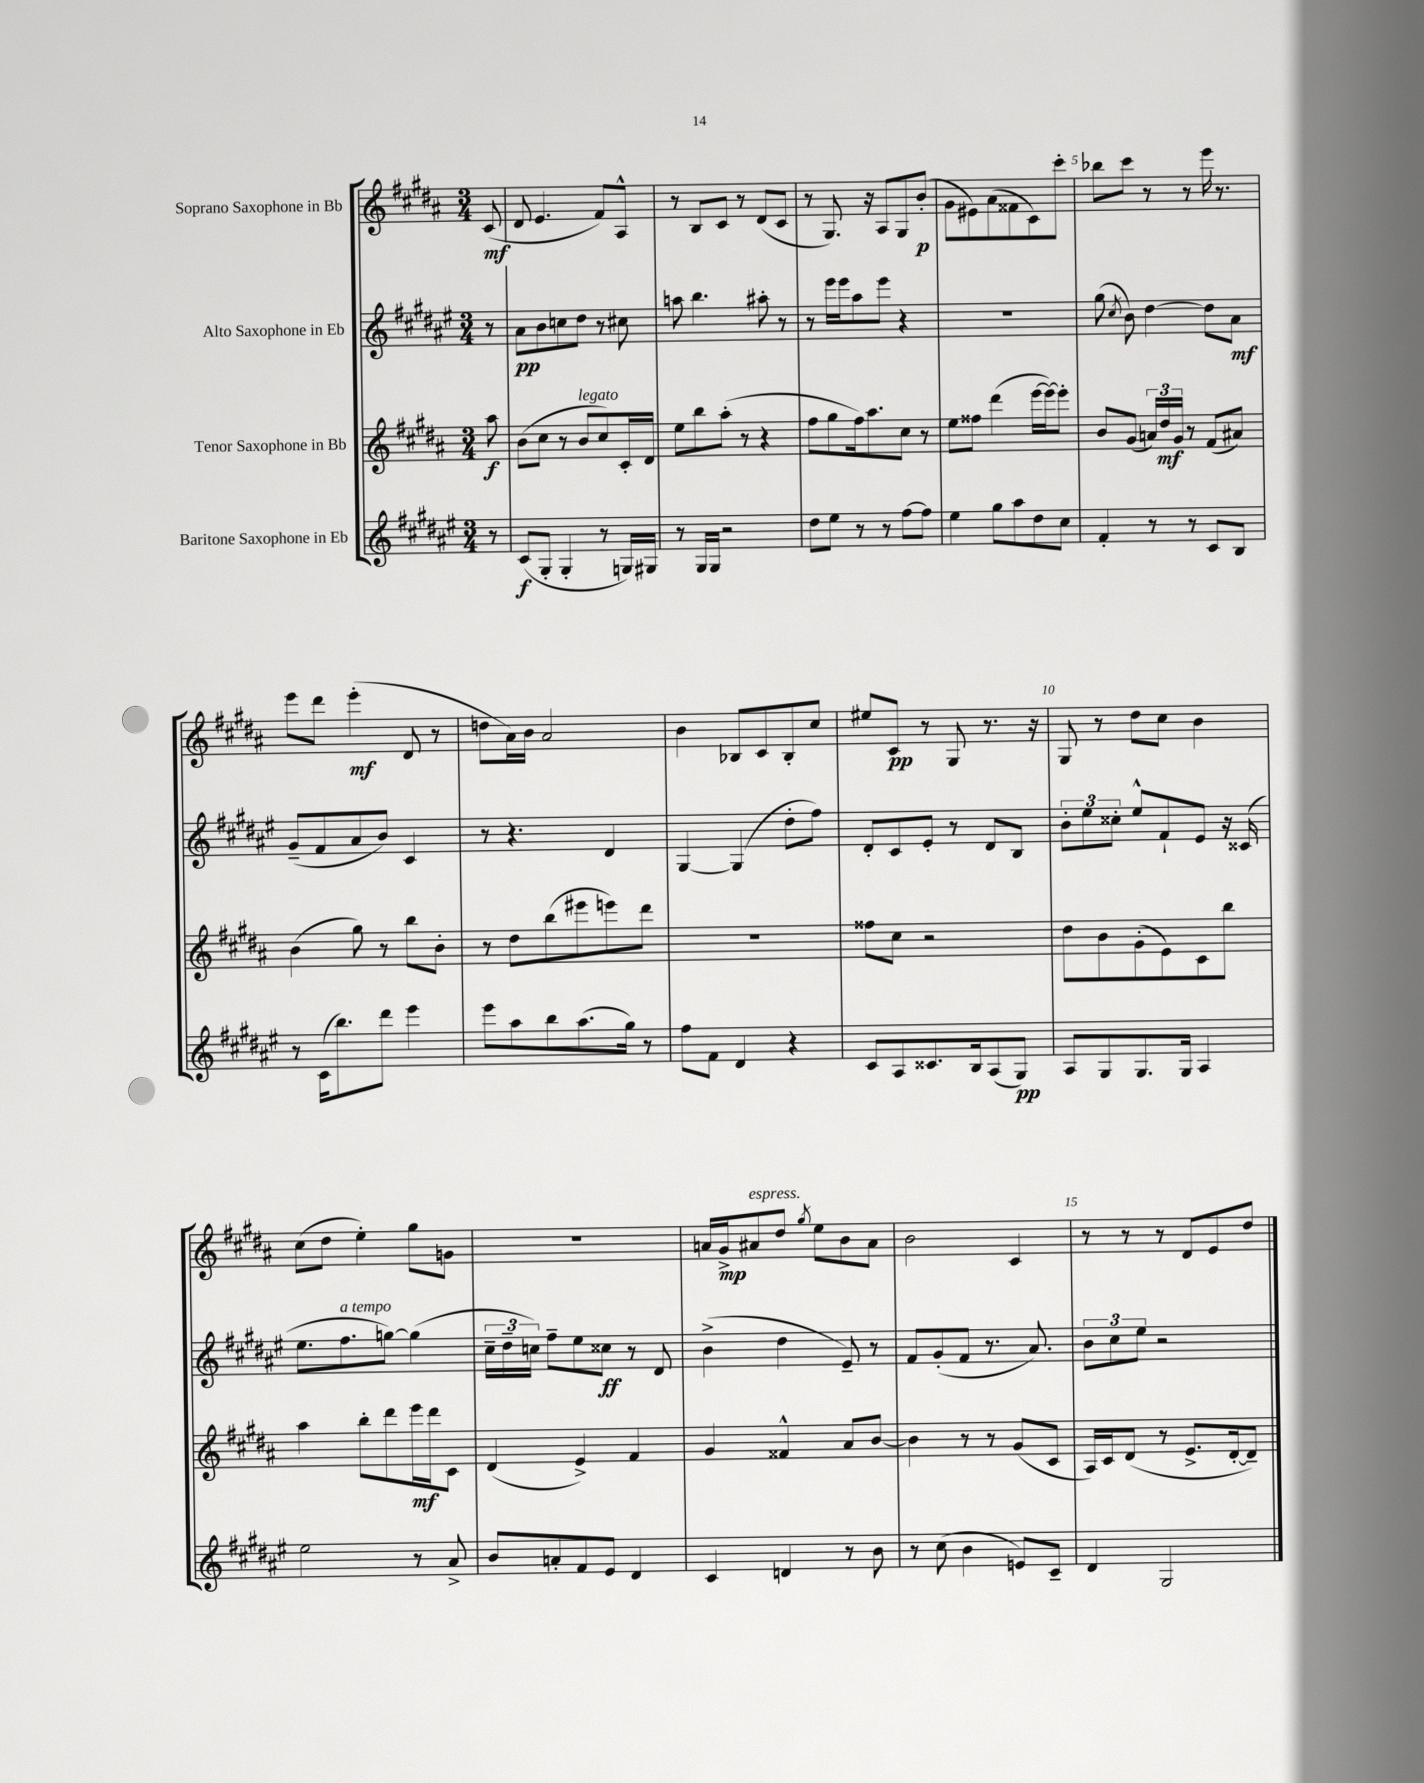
<<
\new StaffGroup <<
\new Staff = "s0" \with { instrumentName = "Soprano Saxophone in Bb" } {
    \clef treble \key b \major \numericTimeSignature \time 3/4 \partial 8
    \autoBeamOff cis'8\mf( |
    dis'8 e'4. fis'8[) ais8]-^ |
    r8 b8[ cis'8] r8 dis'8[( cis'8] |
    r8 gis8.) r16 ais8[ gis8 b'8]-.\p( |
    gis'8[ eis'8) ais'8( fisis'8 cis'8) cis'''8]-. |
    bes''8[ cis'''8] r8 r8 e'''16 r8. |
    e'''8[ dis'''8] e'''4-.\mf( dis'8 r8 |
    d''8[ ais'16) b'16] ais'2 |
    b'4 bes8[ cis'8 bes8-. cis''8] |
    eis''8[ cis'8]\pp r8 gis8 r8. r16 |
    gis8 r8 dis''8[ cis''8] b'4 |
    cis''8[( dis''8] e''4-.) gis''8[ g'8] |
    R2. |
    a'16[ gis'16->\mp ais'8^\markup { \italic "espress." } dis''8] \acciaccatura { gis''8 } e''8[ b'8 ais'8] |
    b'2 cis'4 |
    r8 r8 r8 dis'8[ e'8 dis''8] \bar "|." |
}
\new Staff = "s1" \with { instrumentName = "Alto Saxophone in Eb" } {
    \clef treble \key fis \major \numericTimeSignature \time 3/4 \partial 8
    \autoBeamOff r8 |
    ais'8[\pp b'8 c''8 dis''8] r8 cis''8 |
    a''8 b''4. ais''8-. r8 |
    r8 eis'''16[ eis'''16 ais''8 eis'''8] r4 |
    R2. |
    gis''8( \acciaccatura { cis''8 } b'8) dis''4~ dis''8[ ais'8]\mf |
    gis'8[--( fis'8 ais'8 b'8]) cis'4 |
    r8 r4. dis'4 |
    gis4~ gis4( dis''8[-. fis''8]) |
    dis'8[-. cis'8 eis'8]-. r8 dis'8[ b8] |
    \tuplet 3/2 { b'8[-. eis''8 cisis''8]-. } eis''8[-^ fis'8-! eis'8] r16 cisis'16( |
    eis''8.[ fis''8.^\markup { \italic "a tempo" } g''8]~) g''4( |
    \tuplet 3/2 { cis''16[-- dis''16-- c''16]) } fis''8[-- eis''8 cisis''8]\ff r8 dis'8 |
    b'4->( dis''4 eis'8--) r8 |
    fis'8[ gis'8-.( fis'8] r8. ais'8.) |
    \tuplet 3/2 { b'8[ cis''8 eis''8] } r2 \bar "|." |
}
\new Staff = "s2" \with { instrumentName = "Tenor Saxophone in Bb" } {
    \clef treble \key b \major \numericTimeSignature \time 3/4 \partial 8
    \autoBeamOff ais''8\f |
    b'8[( cis''8] r8 b'8[^\markup { \italic "legato" } cis''8) cis'16-. dis'16] |
    e''8[ b''8 ais''8]-.( r8 r4 |
    fis''8[ gis''8 fis''16) ais''8. cis''8] r8 |
    e''8[ fisis''8] dis'''4( e'''16[~ e'''16~) e'''8]-. |
    b'8[ gis'8]( \tuplet 3/2 { a'16[) dis''16\mf gis'16] } r8 fis'8[( ais'8]) |
    b'4( gis''8) r8 b''8[ b'8]-. |
    r8 dis''8[ b''8( eis'''8 e'''8) dis'''8] |
    R2. |
    fisis''8[ cis''8] r2 |
    dis''8[ b'8 gis'8-.( e'8) cis'8 b''8] |
    ais''4 b''8[-. dis'''8 e'''16\mf dis'''16 cis'8] |
    dis'4( e'4->) fis'4 |
    gis'4 fisis'4-^ ais'8[ b'8]~ |
    b'4 r8 r8 gis'8[( cis'8] |
    ais16[) cis'16 dis'8]( r8 e'8.[-> dis'16~-. dis'8]--) \bar "|." |
}
\new Staff = "s3" \with { instrumentName = "Baritone Saxophone in Eb" } {
    \clef treble \key fis \major \numericTimeSignature \time 3/4 \partial 8
    \autoBeamOff r8 |
    cis'8[\f( gis8]-. gis4-. r8 g16[) gis16] |
    r8 gis16[ gis16] r2 |
    dis''8[ eis''8] r8 r8 fis''8[~ fis''8] |
    eis''4 gis''8[ ais''8 dis''8 cis''8] |
    fis'4-. r8 r8 cis'8[ b8] |
    r8 cis'16[( b''8.) dis'''8] eis'''4 |
    eis'''8[ ais''8 b''8 ais''8.( gis''16]) r8 |
    fis''8[ fis'8] dis'4 r4 |
    cis'8[ ais8 cisis'8. b16 ais8( gis8]\pp) |
    ais8[ gis8 gis8. gis16] ais4 |
    eis''2 r8 ais'8-> |
    b'8[ a'8-. fis'8 eis'8] dis'4 |
    cis'4 d'4 r8 b'8 |
    r8 cis''8( b'4 e'8[) cis'8]-- |
    dis'4 gis2 \bar "|." |
}
>>
>>
\layout { \context { \Score \override BarNumber.break-visibility = ##(#f #t #t) barNumberVisibility = #(every-nth-bar-number-visible 5) } }
